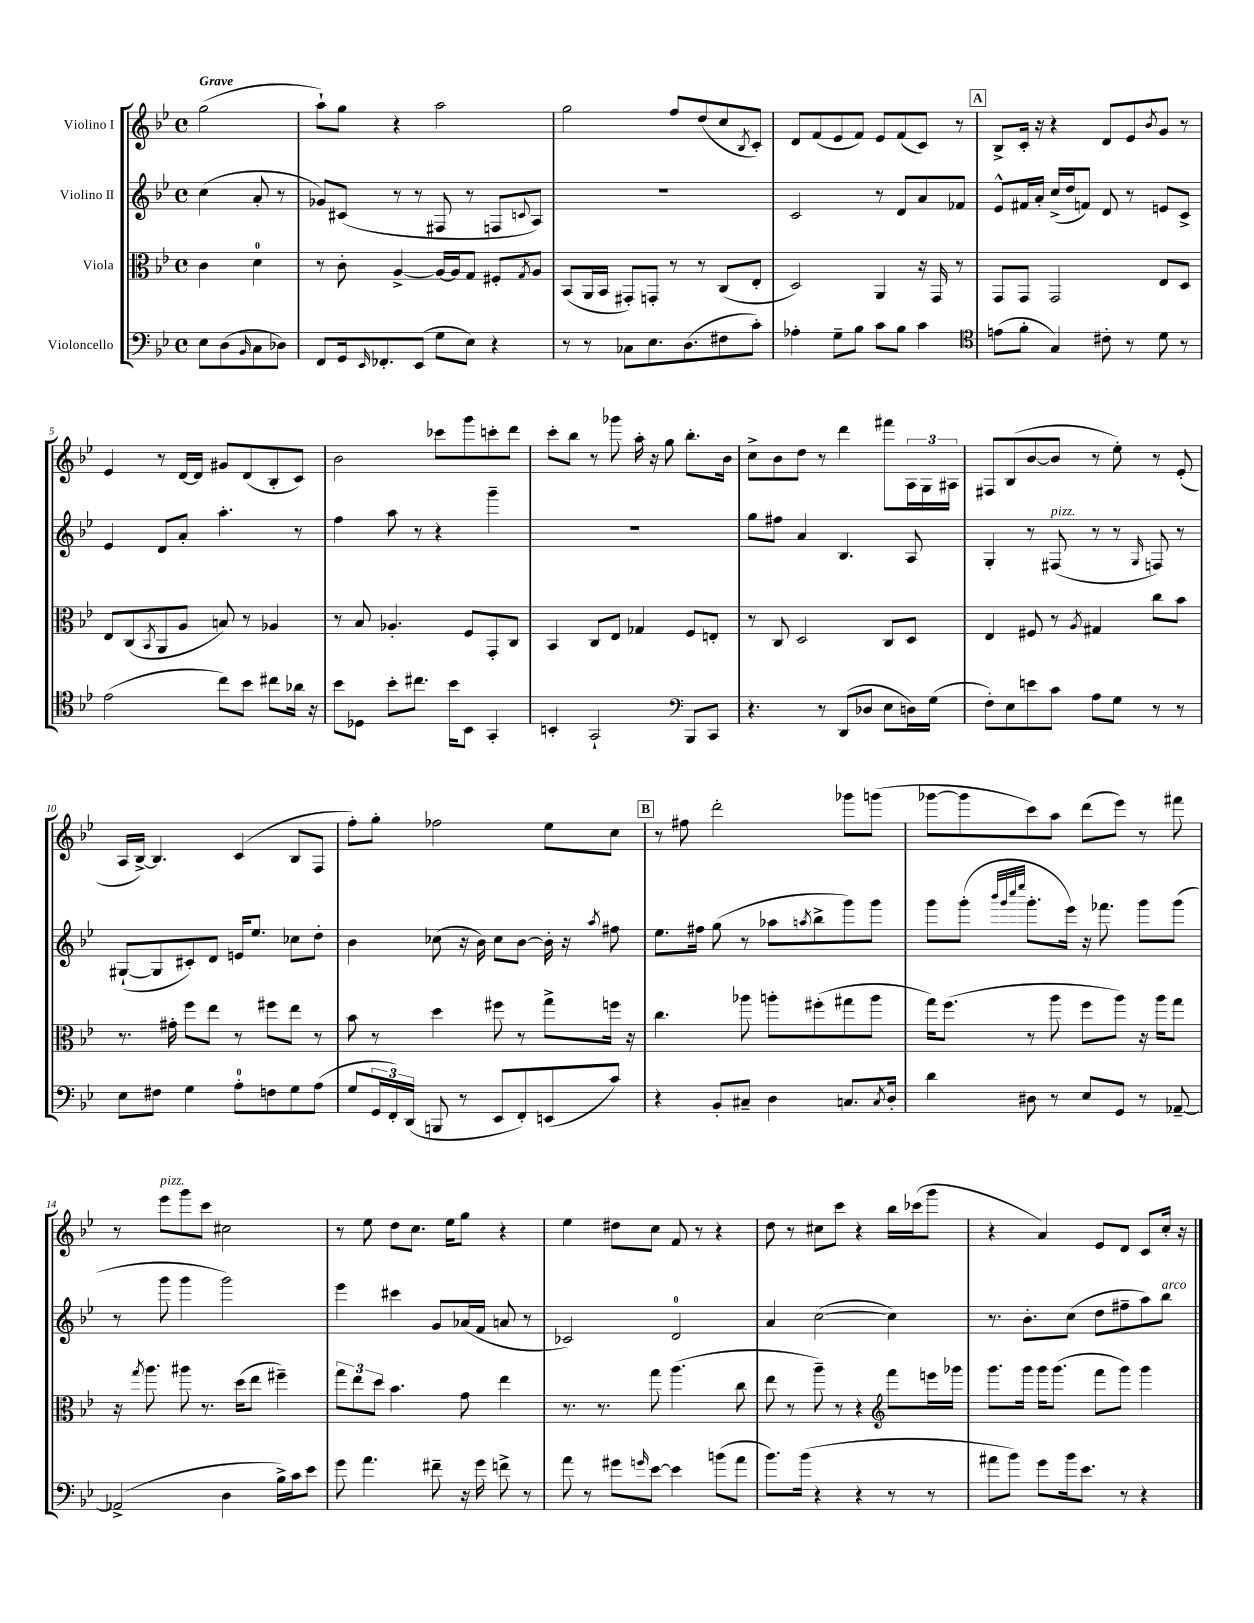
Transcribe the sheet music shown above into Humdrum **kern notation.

**kern	**kern	**kern	**kern
*staff4	*staff3	*staff2	*staff1
*clefF4	*clefC3	*clefG2	*clefG2
*k[b-e-]	*k[b-e-]	*k[b-e-]	*k[b-e-]
*M4/4	*M4/4	*M4/4	*M4/4
*met(c)	*met(c)	*met(c)	*met(c)
8E-	4c	(4cc	(2gg
(8D	.	.	.
16qqBB-	.	.	.
8C	4d	8a'	.
8D-)	.	8r	.
=	=	=	=
8FF	8r	8g-)	8aa`)
16GG	8c'	(8c#	8gg
16qqEE-	.	.	.
8.FF-'	.	.	.
.	[4A^	8r	4r
(8EE-	.	8r	.
8G	16A_	8F#	2aa
.	16A]	.	.
8E-)	8G	8r	.
4r	8F#'	8F	.
.	8qG	8qqc	.
.	8A	8A)	.
=	=	=	=
8r	(8BB-	1r	2gg
8r	16AA	.	.
.	16BB-	.	.
8C-	8GG#')	.	.
8.E-	8GG'	.	.
.	8r	.	8ff
(8.D	.	.	.
.	8r	.	(8dd
8F#	(8C	.	8cc
.	.	.	8qB-
8c')	8E-'	.	8c')
=	=	=	=
4A-'	2D)	2c	8d
.	.	.	(8f
8G~	.	.	8e-
8B-	.	.	8f)
8c	4AA	8r	8e-
8B-	.	8d	(8f
4c	16r	8a	8c)
.	16GG	.	.
.	8r	8f-	8r
=	=	=	=
*clefC4	*	*	*
(8e	8GG	8e-^^	8B-^
8f'	8GG	16f#	16c'
.	.	16a'	16r
4G)	2GG	(16cc^	4r
.	.	16dd	.
.	.	8f)	.
8c#'	.	8d	8d
8r	.	8r	8e-
.	.	.	8qb-
8d	8E-	8e	8g
8r	8D	8c^	8r
=	=	=	=
(2e-	8E-	4e-	4e-
.	(8C	.	.
.	8qBB-	.	.
.	8AA	8d	8r
.	8A	8a'	[16d
.	.	.	16d]
8cc)	8B)	4.aa'	8g#
8b-	8r	.	(8d
8cc#	4A-	.	8B-'
16a-	.	8r	8c)
16r	.	.	.
=	=	=	=
8b-	8r	4ff	2b-
8D-	8B-	.	.
8b-'	4.A-'	8aa	.
8.cc#	.	8r	.
.	.	4r	8ccc-
16b-	.	.	.
8BB-	8F	.	8ggg
4GG'	8GG'	4ggg~	8ccc'
.	8C	.	8ddd
=	=	=	=
4BB'	4BB-	1r	8ccc'
.	.	.	8bb-
2GG`	8C	.	8r
.	8E-	.	8ggg-
.	4G-	.	16aa'
.	.	.	16r
.	.	.	8gg
*clefF4	*	*	*
8BBB-	8F	.	8.bb-'
8CC	8E'	.	.
.	.	.	16b-
=	=	=	=
4.r	8r	8gg	8cc^
.	8C	8ff#	8b-
.	2D	4a	8dd
8r	.	.	8r
(8DD	.	4.B-	4ddd
8D-	.	.	.
8E-	8C	.	8fff#
16D)	8D	8A	24A
.	.	.	24G
(16G	.	.	.
.	.	.	24A#
=	=	=	=
8F')	4E-	4G'	8F#
8E-	.	.	(8B-
8e	8F#	8r	[8b-
8c	8r	(8F#	8b-]
.	8qA	.	.
8A	4G#	8r	8r
8G	.	8r	8ee-')
.	.	16qqG	.
8r	8cc	8F)	8r
8r	8b-	8r	(8e-'
=	=	=	=
8E-	8.r	([8G#`	16A
.	.	.	[16B-^)
8F#	.	8G#]	4.B-]
.	16g#'	.	.
4G	8ff	8c#')	.
.	8ee-	8d	.
8A'	8r	16e	(4c
.	.	8.ee-	.
8F	8ff#	.	.
8G	8ee-	8cc-	8B-
(8A	8r	8dd'	8F
=	=	=	=
8G	8b-	4b-	8ff')
24GG	8r	.	8gg'
24FF')	.	.	.
(24DD	.	.	.
8BBB	4dd	(8cc-	2ff-
8r	.	16r	.
.	.	16b-)	.
8EE-	8ff#	8cc-	.
8FF')	8r	[8b-	.
(8EE	8gg^	16b-']	8ee-
.	.	16r	.
.	.	8qaa	.
8c)	16ff	8ff#	8cc
.	16r	.	.
=	=	=	=
4r	4.cc	8.ee-	8r
.	.	.	8ff#
.	.	16ff#	.
8BB-'	.	(8gg	2ddd'
8C#~	8aa-	8r	.
4D	8aa'	8aa-	.
.	.	8qaa	.
.	(8ff#'	8bb-^	.
8.C	8gg#	8ggg)	8ggg-
.	8aa	8ggg	(8ggg
8qC	.	.	.
16D'	.	.	.
=	=	=	=
4d	16gg)	8ggg	[8ggg-
.	(8.ff	.	.
.	.	(8ggg'	8ggg-]
.	.	32qqbbb-	.
.	.	32qqggg	.
.	.	32qqcccc	.
.	.	32qqeeee-	.
8D#	8r	8.ggg'	8ccc)
8r	8aa	.	8aa
.	.	16eee-)	.
8E-	8ff	16r	(8ddd
.	.	8.fff-	.
8GG	8aa)	.	8eee-)
8r	16r	8ggg	8r
.	16aa	.	.
[8AA-~	8gg	(8ggg	8fff#
=	=	=	=
(2AA-^]	16r	8r	8r
.	8qgg	.	.
.	8.aa	.	.
.	.	8ggg	8eee-
.	8aa#	4ggg	8ggg
.	8.r	.	8ccc
4D	.	2ggg)	2cc#
.	(16dd	.	.
.	8ee-	.	.
16B-^)	4ff#~)	.	.
16c	.	.	.
8e-	.	.	.
=	=	=	=
8g	12gg	4eee-	8r
.	12ee-	.	.
4.a	.	.	8ee-
.	12dd	.	.
.	4.b-	4ccc#	8dd
.	.	.	8.cc
8f#~	.	8g	.
.	.	.	16ee-
16r	8g	(16a-	8gg
16g	.	16f	.
8f^	4ee-	8a	4r
8r	.	8r	.
=	=	=	=
8a	8.r	2c-)	4ee-
8r	.	.	.
.	8.r	.	.
8g#	.	.	8dd#
16qqg	.	.	.
[8e-	8gg	.	8cc
4e-]	(4.aa	2d	8f
.	.	.	8r
(8b	.	.	4r
8a	8cc	.	.
=	=	=	=
8.b-)	8ee-	4a	8dd
.	8r	.	8r
(16b-	.	.	.
4r	8aa~)	([2cc	8cc#
.	8r	.	8ccc
4r	4r	.	4r
*	*clefG2	*	*
8r	8fff	4cc])	16bb-
.	.	.	(16ccc-
8r	16eee	.	8ggg
.	16ggg-	.	.
=	=	=	=
8a#	8.ggg	8.r	4r
8b-)	.	.	.
.	16ggg	8.b-'	.
8g	16ggg	.	4a)
.	(8.ggg	.	.
16b-	.	(8cc	.
8.e-	.	.	.
.	8fff	8dd	8e-
8r	8ggg)	8ff#~	8d
4r	4ggg	8aa)	8c
.	.	8bb-	16cc'
.	.	.	16r
==	==	==	==
*-	*-	*-	*-
